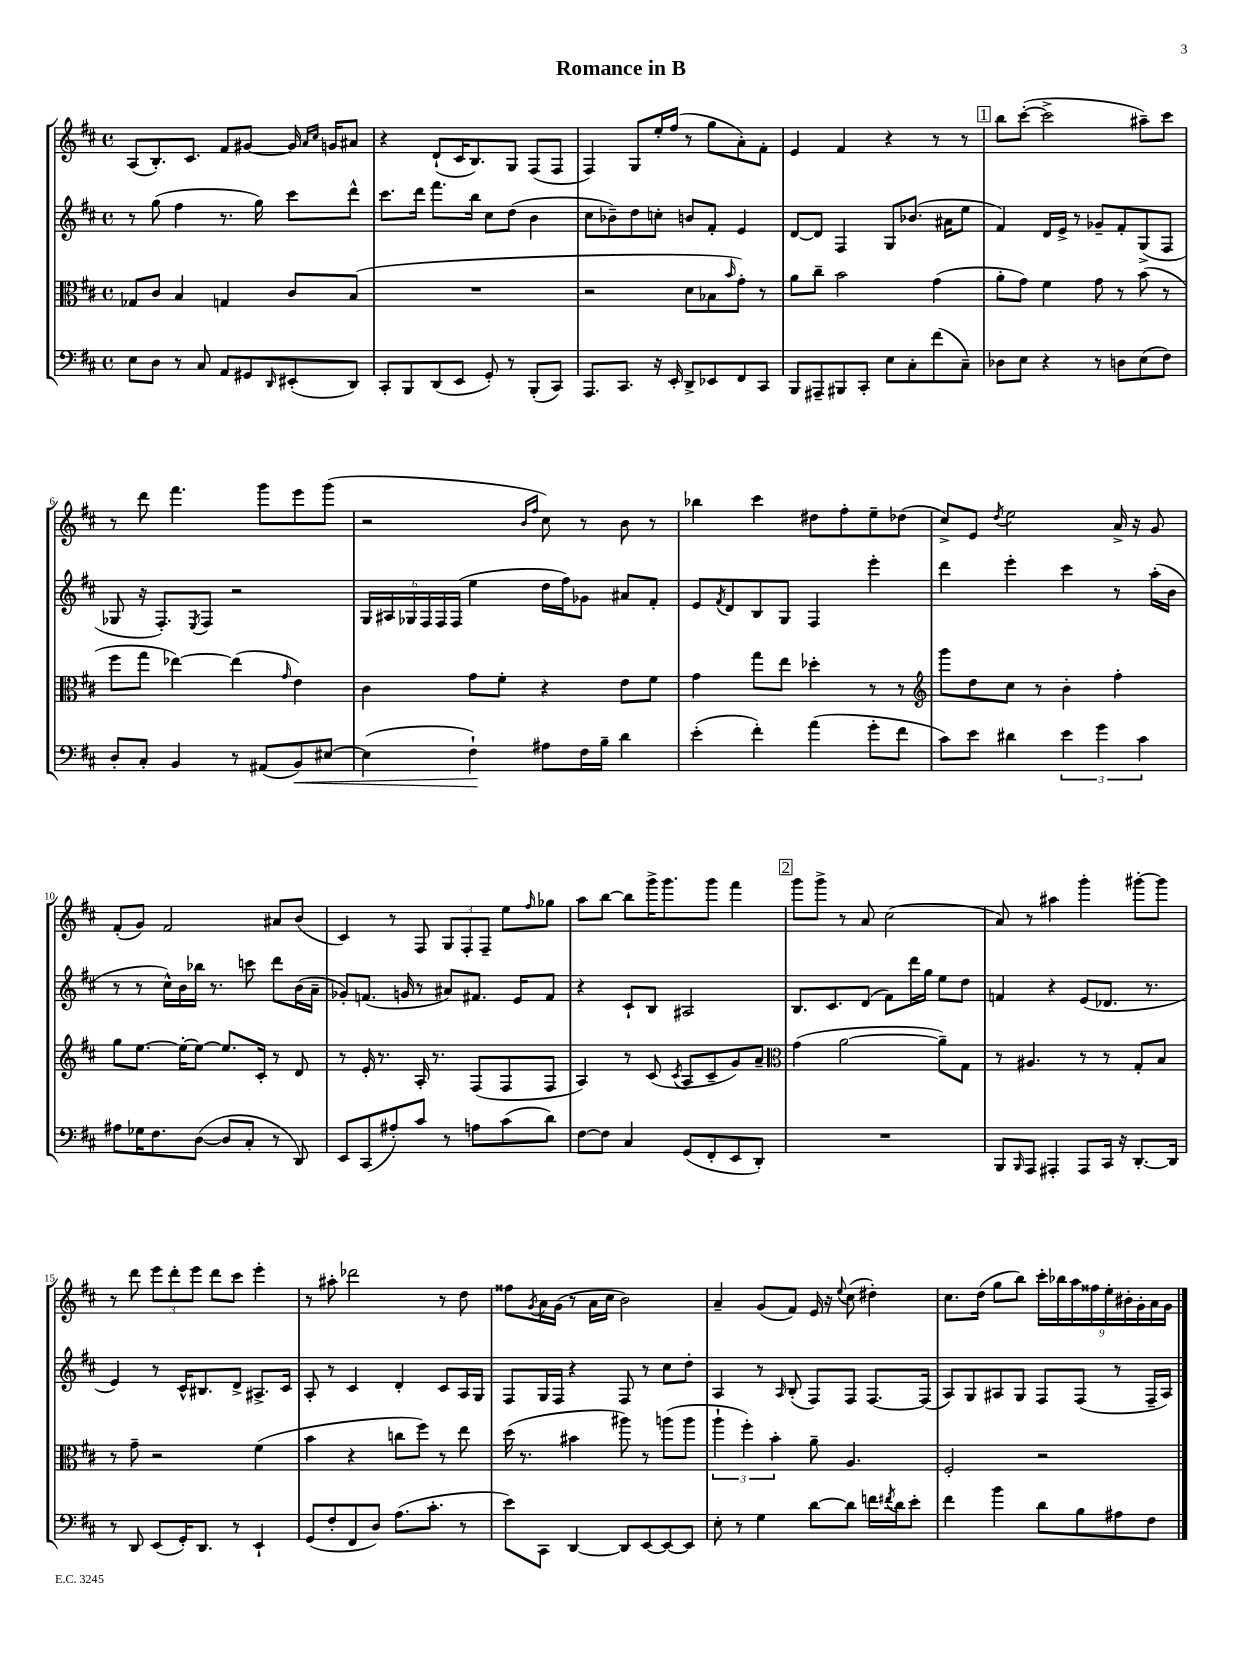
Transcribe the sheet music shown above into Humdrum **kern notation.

**kern	**kern	**kern	**kern
*staff4	*staff3	*staff2	*staff1
*clefF4	*clefC3	*clefG2	*clefG2
*k[f#c#]	*k[f#c#]	*k[f#c#]	*k[f#c#]
*M4/4	*M4/4	*M4/4	*M4/4
*met(c)	*met(c)	*met(c)	*met(c)
8E\L	8G-/L	8r	(8A/L
8D\J	8c#/J	(8gg\	8.B'/)
8r	4B/	4ff#\	.
.	.	.	8.c#/J
8C#/	.	.	.
8AA/L	4G/	8.r	8f#/L
8GG#/	.	.	[8g#/J
.	.	16gg\)	.
16qqDD/	.	.	.
(8EE#'/	8c#/L	8ccc#\L	16g#/]
.	.	.	16qqa/LL
.	.	.	16qqcc#/JJ
.	.	.	16g/LK
8DD/J)	(8B/J	8ddd^^\J	8a#/J
=	=	=	=
8CC#'/L	1r	8.ccc#\L	4r
8BBB/	.	.	.
.	.	16ddd\Jk	.
(8DD/	.	8.fff#\L	(8d`/L
8EE/J	.	.	16c#/K
.	.	16bb\Jk	8.B/)
8GG'/)	.	8cc#\L	.
8r	.	(8dd\J	8G/J
(8BBB'/L	.	4b\	(8F#/L
8CC#/J)	.	.	8F#/J
=	=	=	=
8.AAA/L	2r	8cc#\L	4F#/)
.	.	8b-~\)	.
8.CC#/J	.	.	.
.	.	8dd\	8G/L
16r	.	8cc'\J	16ee'/L
16EE'/	.	.	(16ff#/JJ
8DD^/L	8d\L	8b/L	8r
8EE-/	8B-\	8f#'/J	8gg\L
.	16qqb/	.	.
8FF#/	8g'\J)	4e/	8a'\)
8CC#/J	8r	.	8f#'\J
=	=	=	=
8BBB/L	8a\L	[8d/L	4e/
8AAA#~/	8cc#~\J	8d/]J	.
8BBB#/	2b\	4F#/	4f#/
8CC#'/J	.	.	.
8E\L	.	8G/L	4r
8C#'\	.	(8.b-/J	.
(8f#\	(4g\	.	8r
.	.	16a#\LK	.
8C#~\J)	.	8ee\J	8r
=	=	=	=
8D-\L	8a'\L	4f#/)	8bb\L
8E\J	8g\J)	.	([8ccc#'\J
4r	4f#\	16d/LL	2ccc#^\]
.	.	16e^/JJ	.
.	.	8r	.
8r	8g\	8g-~/L	.
8D\L	8r	8f#'/	.
(8E\	(8b\	(8G^/	8aa#~\L)
8F#\J)	8r	8F#/J	8ccc#\J
=	=	=	=
8D'/L	8ff#\L	8G-/	8r
8C#'/J	8gg\J	16r	8ddd\
.	.	8.F#'/L)	.
4BB/	[4ee-\)	.	4.fff#\
.	.	8qE/	.
.	.	8F#/J	.
8r	(4ee-\]	2r	.
(8AA#/L	.	.	8ggg\L
.	16qqg/	.	.
8BB/)	4e\)	.	8eee\
[8E#/J	.	.	(8ggg\J
=	=	=	=
(4E#\]	4c#\	24G/LL	2r
.	.	24A#/	.
.	.	24G-/	.
.	.	24F#/	.
.	.	24F#/	.
.	.	(24F#/JJ	.
4F#`\)	8g\L	4ee\	.
.	8f#'\J	.	.
.	.	.	16qqb/LL
.	.	.	16qqff#/JJ
8A#\L	4r	16dd\LL	8cc#\)
.	.	16ff#\J)	.
16F#\L	.	8g-\J	8r
16B~\JJ	.	.	.
4d\	8e\L	8a#/L	8b\
.	8f#\J	8f#'/J	8r
=	=	=	=
(4e'\	4g\	8e/L	4bb-\
.	.	8qf#/	.
.	.	8d/	.
4f#'\)	8gg\L	8B/	4ccc#\
.	8ee\J	8G/J	.
(4a\	4dd-'\	4F#/	8dd#\L
.	.	.	8ff#'\
8g'\L	8r	4eee'\	8ee~\
8f#\J	8r	.	(8dd-\J
=	=	=	=
*	*clefG2	*	*
8c#\L)	8ggg\L	4ddd\	8cc#^/L)
8e\J	8dd\	.	8e/J
.	.	.	8qdd/
4d#\	8cc#\J	4eee'\	2ee\
.	8r	.	.
6e\	4b'\	4ccc#\	.
6g\	.	.	.
.	4ff#'\	8r	16a^/
.	.	.	16r
6c#\	.	.	.
.	.	(16aa'\LL	8g/
.	.	16b\JJ	.
=	=	=	=
8A#\L	8gg\L	8r	(8f#'/L
16G-\K	[8.ee\J	8r	8g/J)
8.F#\	.	.	.
.	.	16cc#^^\LL)	2f#/
.	16ee'\_LK	16b\	.
([8D\J	8ee\_J	16bb-\JJ	.
.	.	8.r	.
8D/]L	8.ee/]L	.	.
8C#'/J	.	8ccc\	.
.	16c#'/Jk	.	.
8r	8r	8ddd\L	8a#/L
8DD/)	8d/	(16b\L	(8b/J
.	.	16a~\JJ	.
=	=	=	=
8EE/L	8r	8g-'/L)	4c#/)
(8CC#/	16e'/	(8.f/J	.
.	8.r	.	.
8A#'/)	.	.	8r
.	.	16g/	.
8c#/J	16A'/	8r	8F#/
.	8.r	.	.
8r	.	8a#/L)	12G/L
.	.	.	12F#'/
8A\L	(8F#/L	8.f#/J	.
.	.	.	12F#~/J
(8c#\	8F#/	.	8ee\L
.	.	16e/LK	.
.	.	.	16qqff#/
8d\J)	8F#/J	8f#/J	8gg-\J
=	=	=	=
[8F#\L	4A/)	4r	8aa\L
8F#\]J	.	.	[8bb\J
4C#/	8r	8c#`/L	8bb\]L
.	(8c#/	8B/J	16ggg^\K
.	.	.	8.ggg\
.	8qc#/	.	.
(8GG/L	8A/L	2A#/	.
8FF#'/	8c#~/	.	8ggg\J
8EE/	8g/)	.	4fff#\
8DD'/J)	8a~/J	.	.
=	=	=	=
*	*clefC3	*	*
1r	(4g\	8.B/L	8ggg\L
.	.	.	8ggg^\J
.	.	8.c#/	.
.	[2a\	.	8r
.	.	(8d/J	8a/
.	.	8f#\L)	(2cc#\
.	.	16ddd\L	.
.	.	16gg\JJ	.
.	8a~\]L)	8ee\L	.
.	8G\J	8dd\J	.
=	=	=	=
8BBB/L	8r	4f/	8a/)
16qqBBB/	.	.	.
8AAA/J	4.A#/	.	8r
4AAA#'/	.	4r	4aa#\
8AAA#/L	8r	(8e/L	4ggg'\
16CC#/Jk	8r	8.d-/J	.
16r	.	.	.
[8.DD'/L	8G'/L	.	[8ggg#'\L
.	.	8.r	.
.	8B/J	.	8ggg#\]J
16DD/]Jk	.	.	.
=	=	=	=
8r	8r	4e/)	8r
8DD/	8g~\	.	8ddd\
(8EE/L	2r	8r	12eee\L
.	.	.	12ddd'\
16GG'/K)	.	16c#^^/LK	.
.	.	.	12eee\J
8.DD/J	.	8.B#/	.
.	.	.	8ddd\L
8r	.	8d^/J	8ccc#\J
4EE`/	(4f#\	8.A#^/L	4eee'\
.	.	16c#/Jk	.
=	=	=	=
(8GG/L	4b\	8A'/	8r
8F#'/	.	8r	8aa#'\
8FF#/	4r	4c#/	2ddd-\
8D/J)	.	.	.
(8.A\L	8cc\L	4d'/	.
.	8ff#\J)	.	.
8.c#'\J	.	.	.
.	8r	8c#/L	8r
8r	8ee\	16A/L	8dd\
.	.	16G/JJ	.
=	=	=	=
8e\L)	(16dd\	8F#/L	8ff##\L
.	8.r	.	.
.	.	.	8qg/
8CC#\J	.	16G/L	16a\L
.	.	16F#/JJ	(16g\JJ
[4DD/	4b#\	4r	8r
.	.	.	16a\LL
.	.	.	16cc#\JJ
8DD/]L	8aa#\)	8F#/	2b\)
[8EE/	8r	8r	.
8EE/_	(8aa\L	8cc#\L	.
8EE/]J	8aa\J	8dd'\J	.
=	=	=	=
8E'\	6aa`\	4A/	4a~/
8r	.	.	.
.	6ff#'\)	.	.
4G\	.	8r	(8g/L
.	6b'\	.	.
.	.	16qqA/	.
.	.	(8B'/	8f#/J)
[8d\L	8a~\	8F#/L)	16e/
.	.	.	16r
.	.	.	8qqee/
8d\]J	4.A/	8F#/J	(8cc#\
16f\LL	.	[8.F#/L	4dd#'\)
8qf#/	.	.	.
16d\J	.	.	.
8e'\J	.	.	.
.	.	(16F#/]Jk	.
=	=	=	=
4f#\	2F#'/	8A/L)	8.cc#\L
.	.	8G/	.
.	.	.	(16dd\Jk
4b\	.	8A#/	8gg\L
.	.	8G/J	8bb\J)
8d\L	2r	8F#/L	18ccc#'\LL
.	.	.	18bb-\
.	.	.	18aa\
8B\	.	(8F#/J	.
.	.	.	18ff##\
.	.	.	18ee'\
8A#\	.	8r	.
.	.	.	18b#'\
.	.	.	18g'\
8F#\J	.	16F#~/LL	.
.	.	.	18a\
.	.	16A#/JJ)	.
.	.	.	18g\JJ
==	==	==	==
*-	*-	*-	*-
